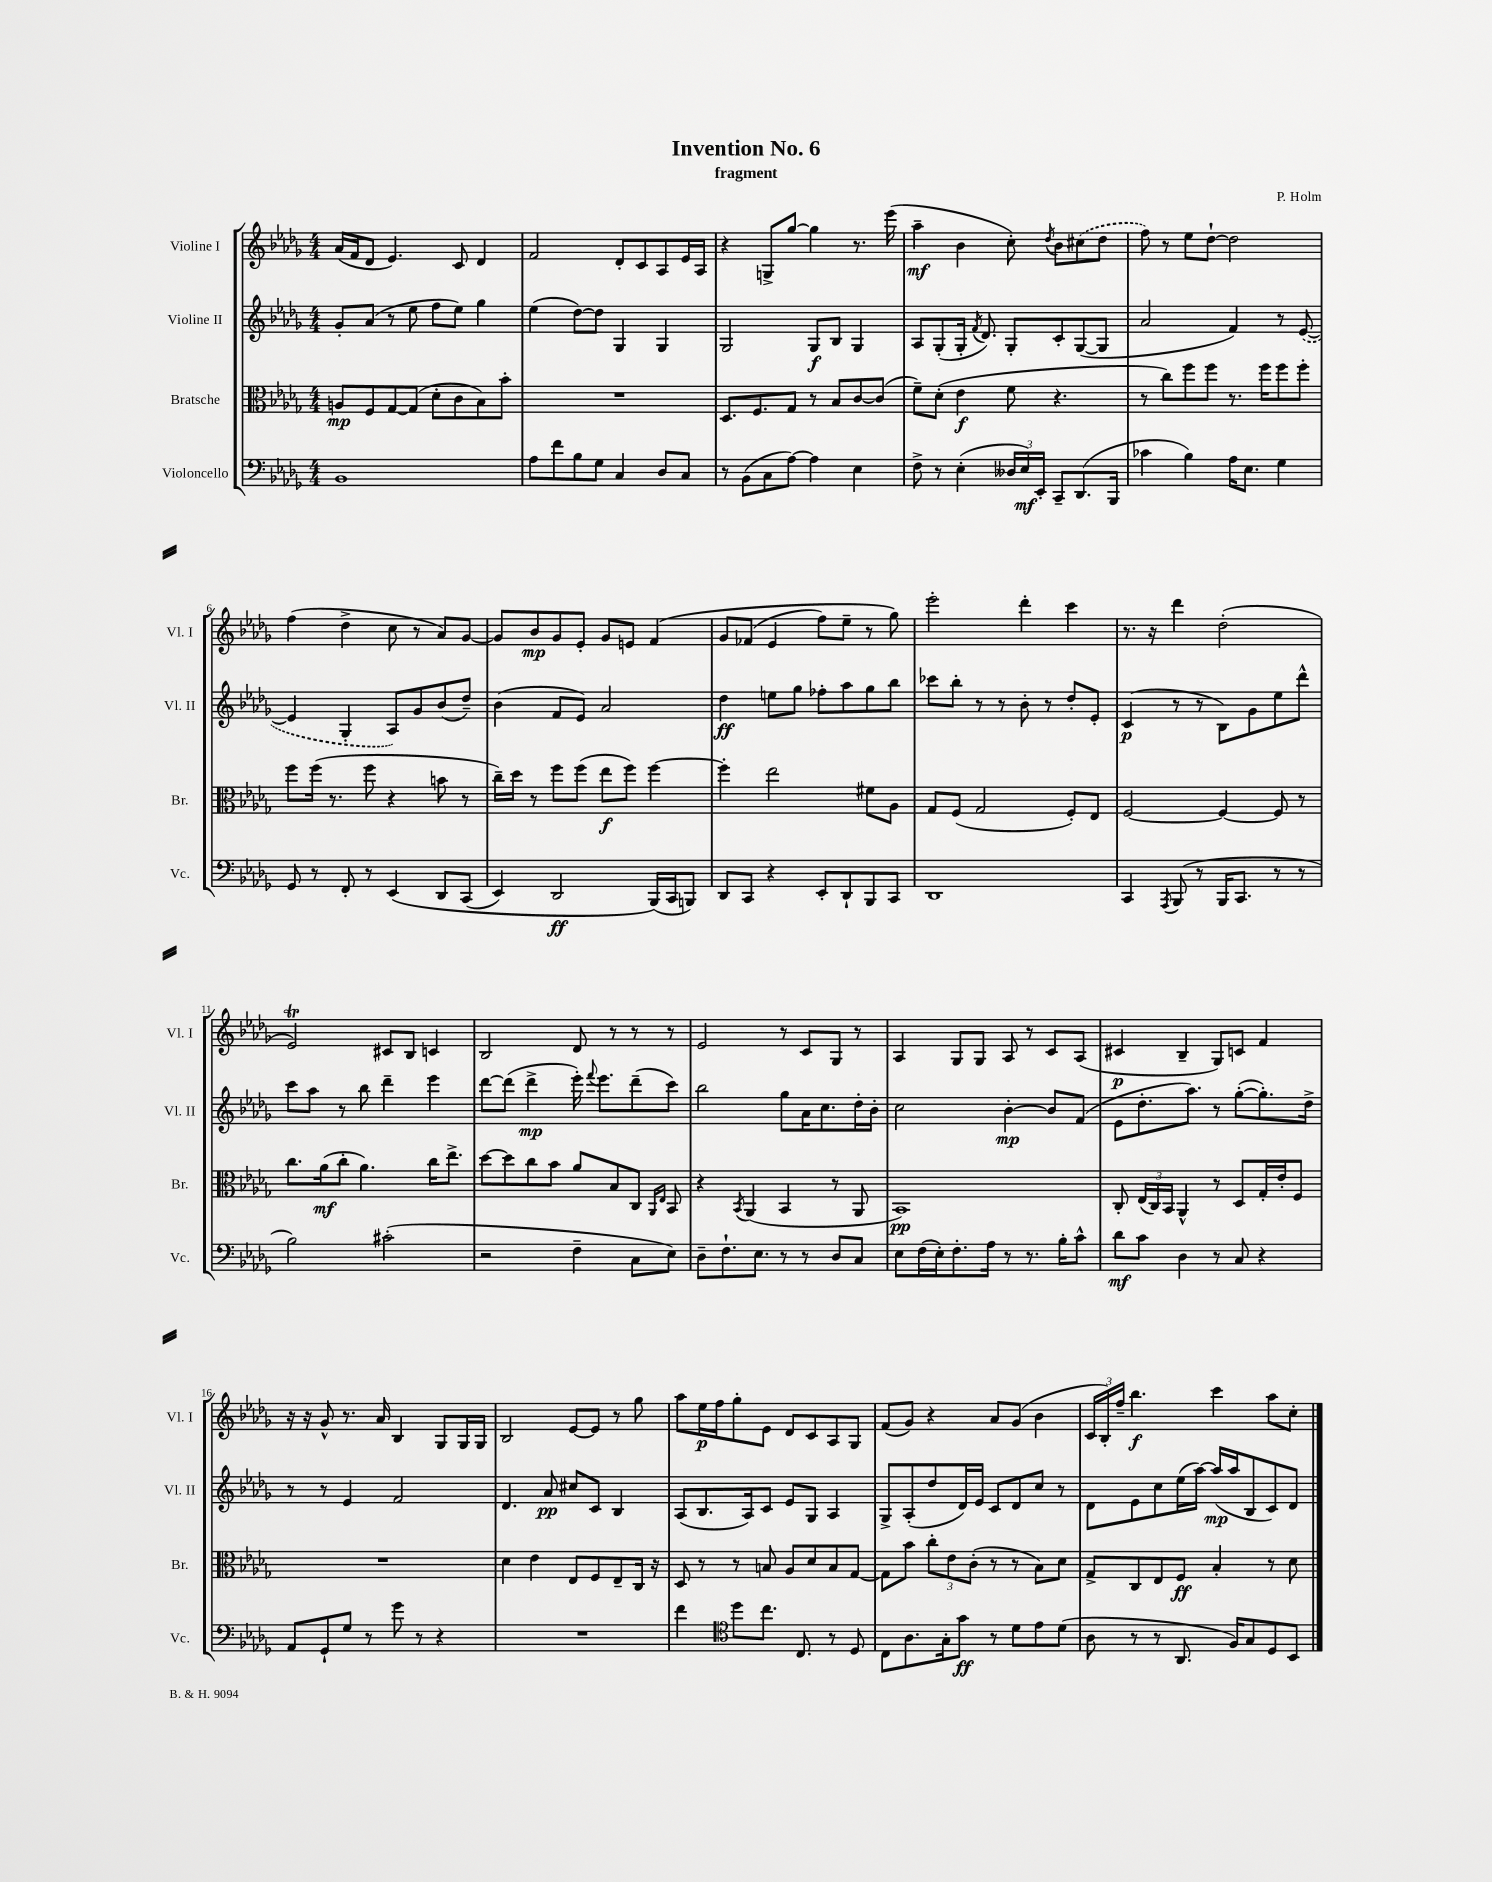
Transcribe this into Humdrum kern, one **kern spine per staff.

**kern	**kern	**kern	**kern
*staff4	*staff3	*staff2	*staff1
*clefF4	*clefC3	*clefG2	*clefG2
*k[b-e-a-d-g-]	*k[b-e-a-d-g-]	*k[b-e-a-d-g-]	*k[b-e-a-d-g-]
*M4/4	*M4/4	*M4/4	*M4/4
1BB-	8A	8g-'	(16a-
.	.	.	16f
.	8F	(8a-	8d-
.	[8G-	8r	4.e-)
.	(8G-]	8ee-	.
.	8d-'	8ff	.
.	8c	8ee-)	8c
.	8B-)	4gg-	4d-
.	8b-'	.	.
=	=	=	=
8A-	1r	(4ee-	2f
8f	.	.	.
8B-	.	[8dd-)	.
8G-	.	8dd-]	.
4C	.	4G-	8d-'
.	.	.	8c
8D-	.	4G-	8A-
8C	.	.	16e-
.	.	.	16A-
=	=	=	=
8r	8.D-	2G-	4r
(8BB-	.	.	.
.	8.F	.	.
8C	.	.	8G^
[8A-)	8G-	.	[8gg-
4A-]	8r	8G-	4gg-]
.	8B-	8B-	.
4E-	[8c	4G-	8.r
.	(8c]	.	.
.	.	.	(16eee-
=	=	=	=
8F^	8f~)	8A-	4aa-~
8r	(8d-'	(8G-'	.
(4E-'	4e-	16G-'	4b-
.	.	8qf	.
.	.	8.d-)	.
24D--	8f	8G-'	8cc')
24E-)	.	.	.
24EE-'	.	.	.
.	.	.	8qdd-
8CC~	4.r	8c'	8b-
(8.DD-	.	([8G-	(8cc#
.	.	8G-]	8dd-
16BBB-	.	.	.
=	=	=	=
4c-	8r	2a-	8ff)
.	8cc)	.	8r
4B-)	8ff	.	8ee-
.	8ff	.	[8dd-`
16A-	8.r	4f)	2dd-]
8.E-	.	.	.
.	16ff	.	.
4G-	8ff	8r	.
.	8ff'	([8e-	.
=	=	=	=
8GG-	8ff	4e-]	(4ff
8r	(16ff	.	.
.	8.r	.	.
8FF'	.	4G-'	4dd-^
8r	8ff	.	.
&(4EE-	4r	8A-)	8cc
.	.	8g-	8r
8DD-	8b	(8b-	8a-)
(8CC	8r	8dd-~)	[8g-
=	=	=	=
4EE-)	16cc~)	(4b-	8g-]
.	16dd-	.	.
.	8r	.	8b-
2DD-	8ff	8f	8g-
.	(8ff	8e-)	8e-'
.	8ee-	2a-	8g-
.	8ff)	.	8e
(16BBB-&)	[4ff	.	&(4f
16CC	.	.	.
8BBB)	.	.	.
=	=	=	=
8DD-	4ff']	4dd-	8g-
8CC	.	.	(8f-
4r	2ee-	8ee	4e-
.	.	8gg-	.
8EE-'	.	8ff-'	8ff)
8DD-`	.	8aa-	8ee-~
8BBB-	8f#	8gg-	8r
8CC	8A-	8bb-	8gg-&)
=	=	=	=
1DD-	8G-	8ccc-	2eee-'
.	(8F	8bb-'	.
.	2G-	8r	.
.	.	8r	.
.	.	8b-'	4ddd-'
.	.	8r	.
.	8F')	8dd-'	4ccc
.	8E-	8e-'	.
=	=	=	=
4CC	[2F	(4c	8.r
.	.	.	16r
8qAAA-	.	.	.
(8BBB-	.	8r	4ddd-
8r	.	8r	.
16BBB-	4F_	8B-)	(2dd-'
8.CC	.	.	.
.	.	8g-	.
8r	8F]	8ee-	.
8r	8r	8ddd-^^	.
=	=	=	=
2B-)	8.cc	8ccc	2e-)
.	.	8aa-	.
.	(16a-	.	.
.	8cc'	8r	.
.	4.a-)	8bb-	.
(2c#'	.	4ddd-~	8c#
.	.	.	8B-
.	16cc	4eee-	4c
.	8.ee-^	.	.
=	=	=	=
2r	[8dd-	[8ddd-	2B-
.	8dd-]	(8ddd-]	.
.	8cc	4ddd-^	.
.	8b-	.	.
4F~	8a-	16eee-')	8d-
.	.	8qqfff	.
.	.	8.eee-	.
.	8B-	.	8r
8C	8C	(8ddd-~	8r
.	16qqAA-	.	.
.	16qqE-	.	.
8E-)	8BB-	8ccc)	8r
=	=	=	=
8D-~	4r	2bb-	2e-
8.F`	.	.	.
.	8qBB-	.	.
.	(4AA-	.	.
8.E-	.	.	.
8r	4BB-	8gg-	8r
8r	.	16a-	8c
.	.	8.cc	.
8D-	8r	.	8G-
8C	8AA-	16dd-'	8r
.	.	16b-'	.
=	=	=	=
8E-	1BB-)	2cc	4A-
(16F	.	.	.
16E-')	.	.	.
8.F'	.	.	8G-
.	.	.	8G-
16A-	.	.	.
8r	.	[4b-'	8A-
8.r	.	.	8r
.	.	8b-]	8c
16B-'	.	.	.
8c^^	.	(8f	(8A-
=	=	=	=
8d-	8C'	8e-	4c#
8c	(24E-	8.dd-'	.
.	24C)	.	.
.	24BB-	.	.
4D-	4AA-^^	.	4B-~
.	.	8.aa-)	.
8r	8r	8r	8G-)
8C	8D-	([8gg-'	8c
4r	16G-'	8.gg-'])	4f
.	16e-'	.	.
.	8F	.	.
.	.	16dd-^	.
=	=	=	=
8AA-	1r	8r	16r
.	.	.	16r
8GG-`	.	8r	8g-^^
8G-	.	4e-	8.r
8r	.	.	.
.	.	.	16a-
8g-	.	2f	4B-
8r	.	.	.
4r	.	.	8G-
.	.	.	16G-
.	.	.	16G-
=	=	=	=
1r	4d-	4.d-	2B-
.	4e-	.	.
.	.	8a-	.
.	8E-	8cc#	[8e-
.	8F	8c	8e-]
.	8E-~	4B-	8r
.	16C	.	8gg-
.	16r	.	.
=	=	=	=
4f	8D-	(8A-	8aa-
.	8r	8.B-	16ee-
.	.	.	16ff
*clefC4	*	*	*
8dd-	8r	.	8gg-'
.	.	16A-)	.
8.cc	8B	8c	8e-
.	8A-	8e-	8d-
8.C	.	.	.
.	8d-	8G-	8c
8r	8B	4A-	8A-
8D-	[8G-	.	8G-
=	=	=	=
8C	8G-]	8G-^	(8f
8.A-	8b-	(8A-'	8g-)
.	12cc'	8dd-	4r
16G-'	.	.	.
.	12e-	.	.
8g-	.	16d-)	.
.	(12c'	.	.
.	.	16e-	.
8r	8r	8c	8a-
8d-	8r	8d-	(8g-
8e-	8B-)	8cc	4b-
(8d-	8d-	8r	.
=	=	=	=
8A-	8G-^	8d-	24c
.	.	.	24B-')
.	.	.	24ff~
8r	8C	8e-	4.bb-
8r	8E-	8cc	.
8.AA-	8F	(16ee-	.
.	.	[16aa-)	.
.	4B-'	(16aa-]	4ccc
16F)	.	16aa-	.
8G-	.	8B-	.
8D-	8r	8c)	8aa-
8BB-	8d-	8d-	8cc'
==	==	==	==
*-	*-	*-	*-
